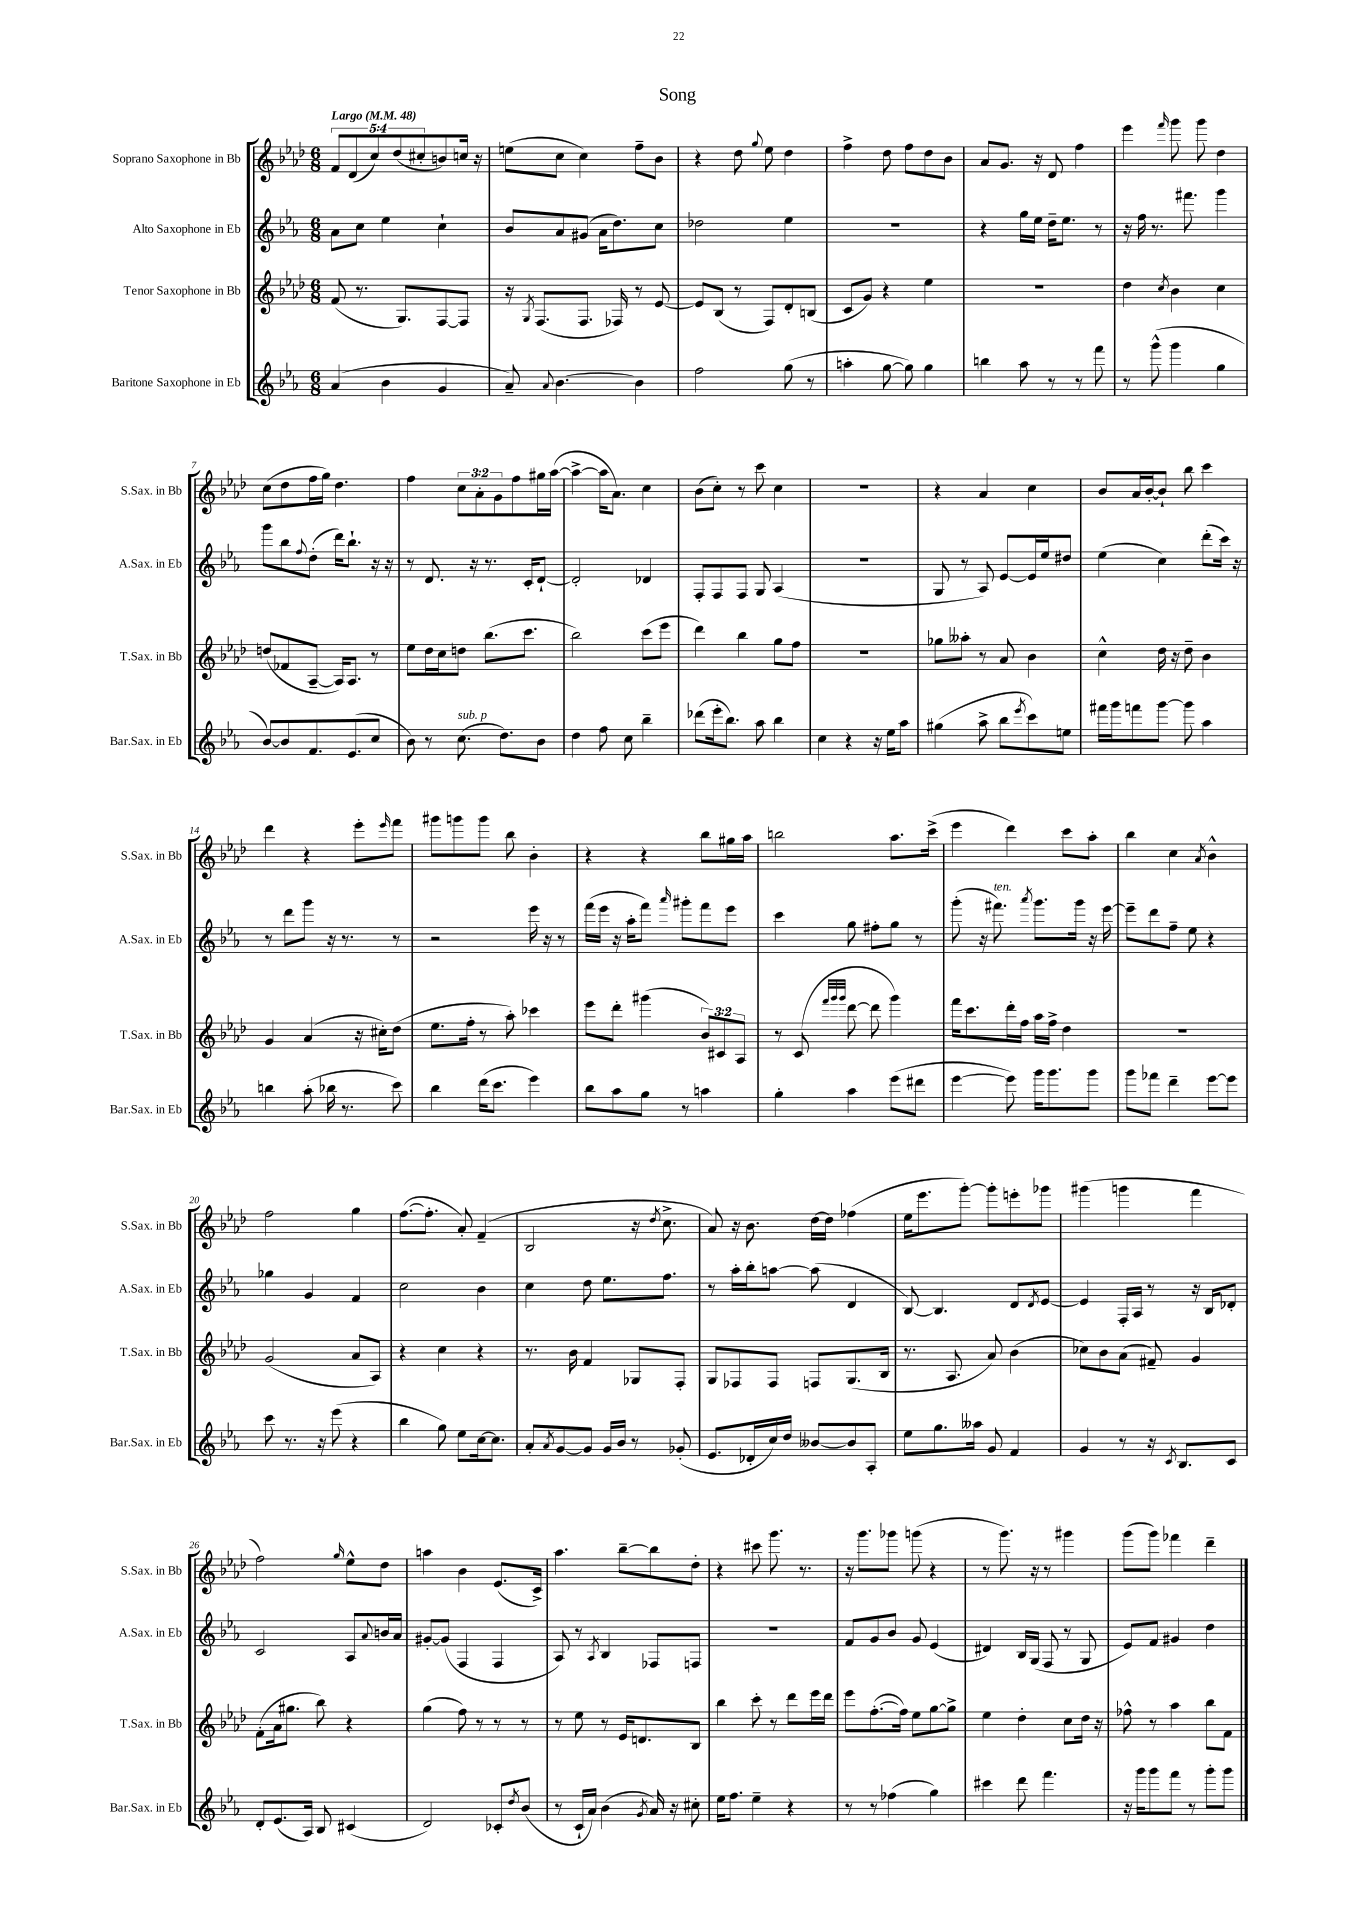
\header { title = "Song" }
<<
\new StaffGroup <<
\new Staff = "s0" \with { instrumentName = "Soprano Saxophone in Bb" shortInstrumentName = "S.Sax. in Bb" } {
    \clef treble \key aes \major \numericTimeSignature \time 6/8 \override Staff.TupletNumber.text = #tuplet-number::calc-fraction-text \tempo "Largo" 4 = 48
    \tuplet 5/4 { f'8 des'8( c''8) des''8( cis''8-. } b'8) c''16 r16 |
    e''8( c''8 c''4) f''8-- bes'8 |
    r4 des''8 \appoggiatura { g''8 } ees''8 des''4 |
    f''4-> des''8 f''8 des''8 bes'8 |
    aes'8 g'8. r16 des'8 f''4 |
    ees'''4 \grace { f'''16 } g'''8 g'''8 des''4 |
    c''8( des''8 f''16 g''16) des''4. |
    f''4 \tuplet 3/2 { c''8 aes'8-. g'8 } f''8 gis''16 aes''16~( |
    aes''4~-> aes''16 aes'8.) c''4 |
    bes'8( c''8-.) r8 c'''8 c''4 |
    R2. |
    r4 aes'4 c''4 |
    bes'8 aes'16 bes'16~-. bes'8-! bes''8 c'''4 |
    des'''4 r4 ees'''8-. \grace { ees'''16 } f'''8 |
    gis'''8 g'''8 g'''8 bes''8 bes'4-. |
    r4 r4 bes''8 gis''16 aes''16 |
    b''2 aes''8. c'''16->( |
    ees'''4 des'''4) c'''8 aes''8-. |
    bes''4 c''4 \acciaccatura { aes'8 } bes'4-^ |
    f''2 g''4 |
    f''8.~( f''8.-. aes'8-.) f'4--( |
    bes2 r16 \acciaccatura { des''8 } c''8.-> |
    aes'8) r16 bes'8. des''16~ des''16 fes''4( |
    ees''16 ees'''8. g'''8~-.) g'''8-. e'''8-. ges'''8 |
    gis'''4( g'''4 f'''4 |
    f''2) \grace { g''16 } ees''8-^ des''8 |
    a''4 bes'4 ees'8.( c'16->) |
    aes''4. bes''8~-- bes''8 des''8-. |
    r4 cis'''8 g'''8. r8. |
    r16 g'''8. ges'''8 g'''8( r4 |
    r8 g'''8.) r16 r8 gis'''4 |
    g'''8( g'''8) fes'''4 des'''4-- \bar "|." |
}
\new Staff = "s1" \with { instrumentName = "Alto Saxophone in Eb" shortInstrumentName = "A.Sax. in Eb" } {
    \clef treble \key ees \major \numericTimeSignature \time 6/8
    aes'8 c''8 ees''4 c''4-! |
    bes'8 aes'8 gis'8( aes'16 d''8.) c''8 |
    des''2 ees''4 |
    r2. |
    r4 g''16 ees''16 d''16-- ees''8. r8 |
    r16 f''16 r8. fis'''8. g'''4 |
    g'''8 bes''8 \appoggiatura { f''8 } d''8-.( d'''16) bes''8.-! r16 r16 |
    r8 d'8. r16 r8. c'16-. d'8~-! |
    d'2-. des'4 |
    f8-. f8 f8 g8 aes4( |
    R2. |
    g8 r8 aes8) ees'8~ ees'16 ees''16 dis''8 |
    ees''4( c''4) d'''8-.( c'''16) r16 |
    r8 d'''8 g'''8 r16 r8. r8 |
    r2 ees'''16 r16 r8 |
    f'''16( ees'''16 r16 aes''16-. f'''8) \grace { aes'''16 } gis'''8-. f'''8 ees'''8 |
    c'''4 g''8 fis''8-. g''8 r8 |
    g'''8-.( r16 fis'''8.^\markup { \italic "ten." }) \acciaccatura { aes'''8 } g'''8. g'''16 r16 ees'''16~ |
    ees'''8-- d'''8 f''8-- ees''8 r4 |
    ges''4 g'4 f'4 |
    c''2 bes'4 |
    c''4 d''8 ees''8. f''8. |
    r8 aes''16-. bes''16-. a''8~ a''8( d'4 |
    bes8~) bes4. d'8 \acciaccatura { d'8 } ees'8~ |
    ees'4 f16-. aes16 r8 r16 bes16 des'8-. |
    c'2 aes8 \appoggiatura { aes'8 } b'16 aes'16 |
    gis'8~-. gis'8( f4 f4 |
    aes8) r8 \acciaccatura { aes8 } bes4 fes8 f8 |
    R2. |
    f'8 g'8 bes'8 g'8 ees'4( |
    dis'4) bes16 g16( f8 r8 g8 |
    ees'8) f'8 gis'4 d''4 \bar "|." |
}
\new Staff = "s2" \with { instrumentName = "Tenor Saxophone in Bb" shortInstrumentName = "T.Sax. in Bb" } {
    \clef treble \key aes \major \numericTimeSignature \time 6/8 \override Staff.TupletNumber.text = #tuplet-number::calc-fraction-text
    f'8( r8. g8.) f8~ f8 |
    r16 \acciaccatura { g8 } f8.( f8. fes16) r8 ees'8~ |
    ees'8 bes8( r8 f8) des'8-. b8( |
    c'8 g'8) r4 ees''4 |
    R2. |
    des''4 \acciaccatura { c''8 } bes'4 c''4 |
    d''8( fes'8 aes8~-- aes16) aes8. r8 |
    ees''8 des''16 c''16 d''8 bes''8.( c'''8. |
    bes''2) c'''8( ees'''8 |
    des'''4) bes''4 g''8 f''8 |
    R2. |
    ges''8 aeses''8-. r8 aes'8 bes'4 |
    c''4-^ des''16 r16 des''8-- bes'4 |
    g'4 aes'4( r16 cis''16-.) des''8( |
    ees''8. f''16-. r8 aes''8-.) ces'''4 |
    ees'''8 des'''8-. gis'''4( \tuplet 3/2 { bes'8) cis'8 aes8 } |
    r8 c'8( \grace { f'''32 g'''32 g'''32 } des'''8~ des'''8 g'''4) |
    f'''16 c'''8. des'''16-. f''16 aes''16 f''16-> des''4 |
    R2. |
    g'2( aes'8 aes8) |
    r4 c''4 r4 |
    r8. bes'16 f'4 ges8 f8-. |
    g8 fes8 fes8 f8 g8.( bes16 |
    r8. aes8. aes'8) bes'4( |
    ces''8) bes'8 aes'8( fis'8--) g'4 |
    f'8-.( aes'16 gis''8. bes''8) r4 |
    g''4( f''8) r8 r8 r8 |
    r8 ees''8 r8 ees'16 d'8. bes8 |
    bes''4 c'''8-. r8 des'''8 ees'''16 des'''16 |
    ees'''8 f''8.~-.( f''16) ees''8 g''8~ g''8-> |
    ees''4 des''4-. c''8 des''16 r16 |
    fes''8-^ r8 aes''4 bes''8 f'8 \bar "|." |
}
\new Staff = "s3" \with { instrumentName = "Baritone Saxophone in Eb" shortInstrumentName = "Bar.Sax. in Eb" } {
    \clef treble \key ees \major \numericTimeSignature \time 6/8
    aes'4( bes'4 g'4 |
    aes'8--) \appoggiatura { aes'8 } bes'4.~ bes'4 |
    f''2 g''8( r8 |
    a''4-. g''8~ g''8) g''4 |
    b''4 aes''8 r8 r8 f'''8 |
    r8 g'''8-^( g'''4 g''4 |
    bes'8~) bes'8 f'8. ees'8.( c''8 |
    bes'8) r8 c''8.^\markup { \italic "sub. p" }( d''8.) bes'8 |
    d''4 f''8 c''8 bes''4-- |
    des'''8( ees'''16-. bes''8.) aes''8 bes''4 |
    c''4 r4 r16 ees''16 aes''8 |
    gis''4( aes''8-> bes''8 \acciaccatura { ees'''8 } c'''8) e''8 |
    fis'''16 g'''16 f'''8 g'''8~ g'''8 aes''4 |
    b''4 aes''8-.( bes''16 r8. c'''8) |
    bes''4 d'''16( c'''8. ees'''4) |
    bes''8 aes''8 g''8 r8 a''4 |
    g''4-. aes''4 ees'''8( dis'''8 |
    ees'''4~ ees'''8) g'''16 g'''8. g'''8 |
    g'''8 fes'''8 d'''4-- ees'''8~ ees'''8 |
    c'''8 r8. r16 ees'''8( r4 |
    bes''4 g''8) ees''8 c''16~ c''8. |
    aes'8-. \acciaccatura { aes'8 } g'8~ g'8 g'16 bes'16 r8 ges'8-.( |
    ees'8. des'16-. c''16) d''16 beses'8~ beses'8 aes8-. |
    ees''8 g''8. aeses''16 g'8 f'4 |
    g'4 r8 r16 \acciaccatura { c'8 } bes8. c'8 |
    d'8-. ees'8.( aes16) bes8 cis'4( |
    d'2) ces'8-. \acciaccatura { d''8 } bes'8( |
    r8 c'16-! aes'16) bes'4( \acciaccatura { g'8 } aes'16) r16 cis''8-. |
    ees''16 f''8. ees''4-- r4 |
    r8 r8 fes''4( g''4) |
    cis'''4 d'''8 f'''4. |
    r16 g'''16 g'''8 f'''8 r8 g'''8-. g'''8 \bar "|." |
}
>>
>>
